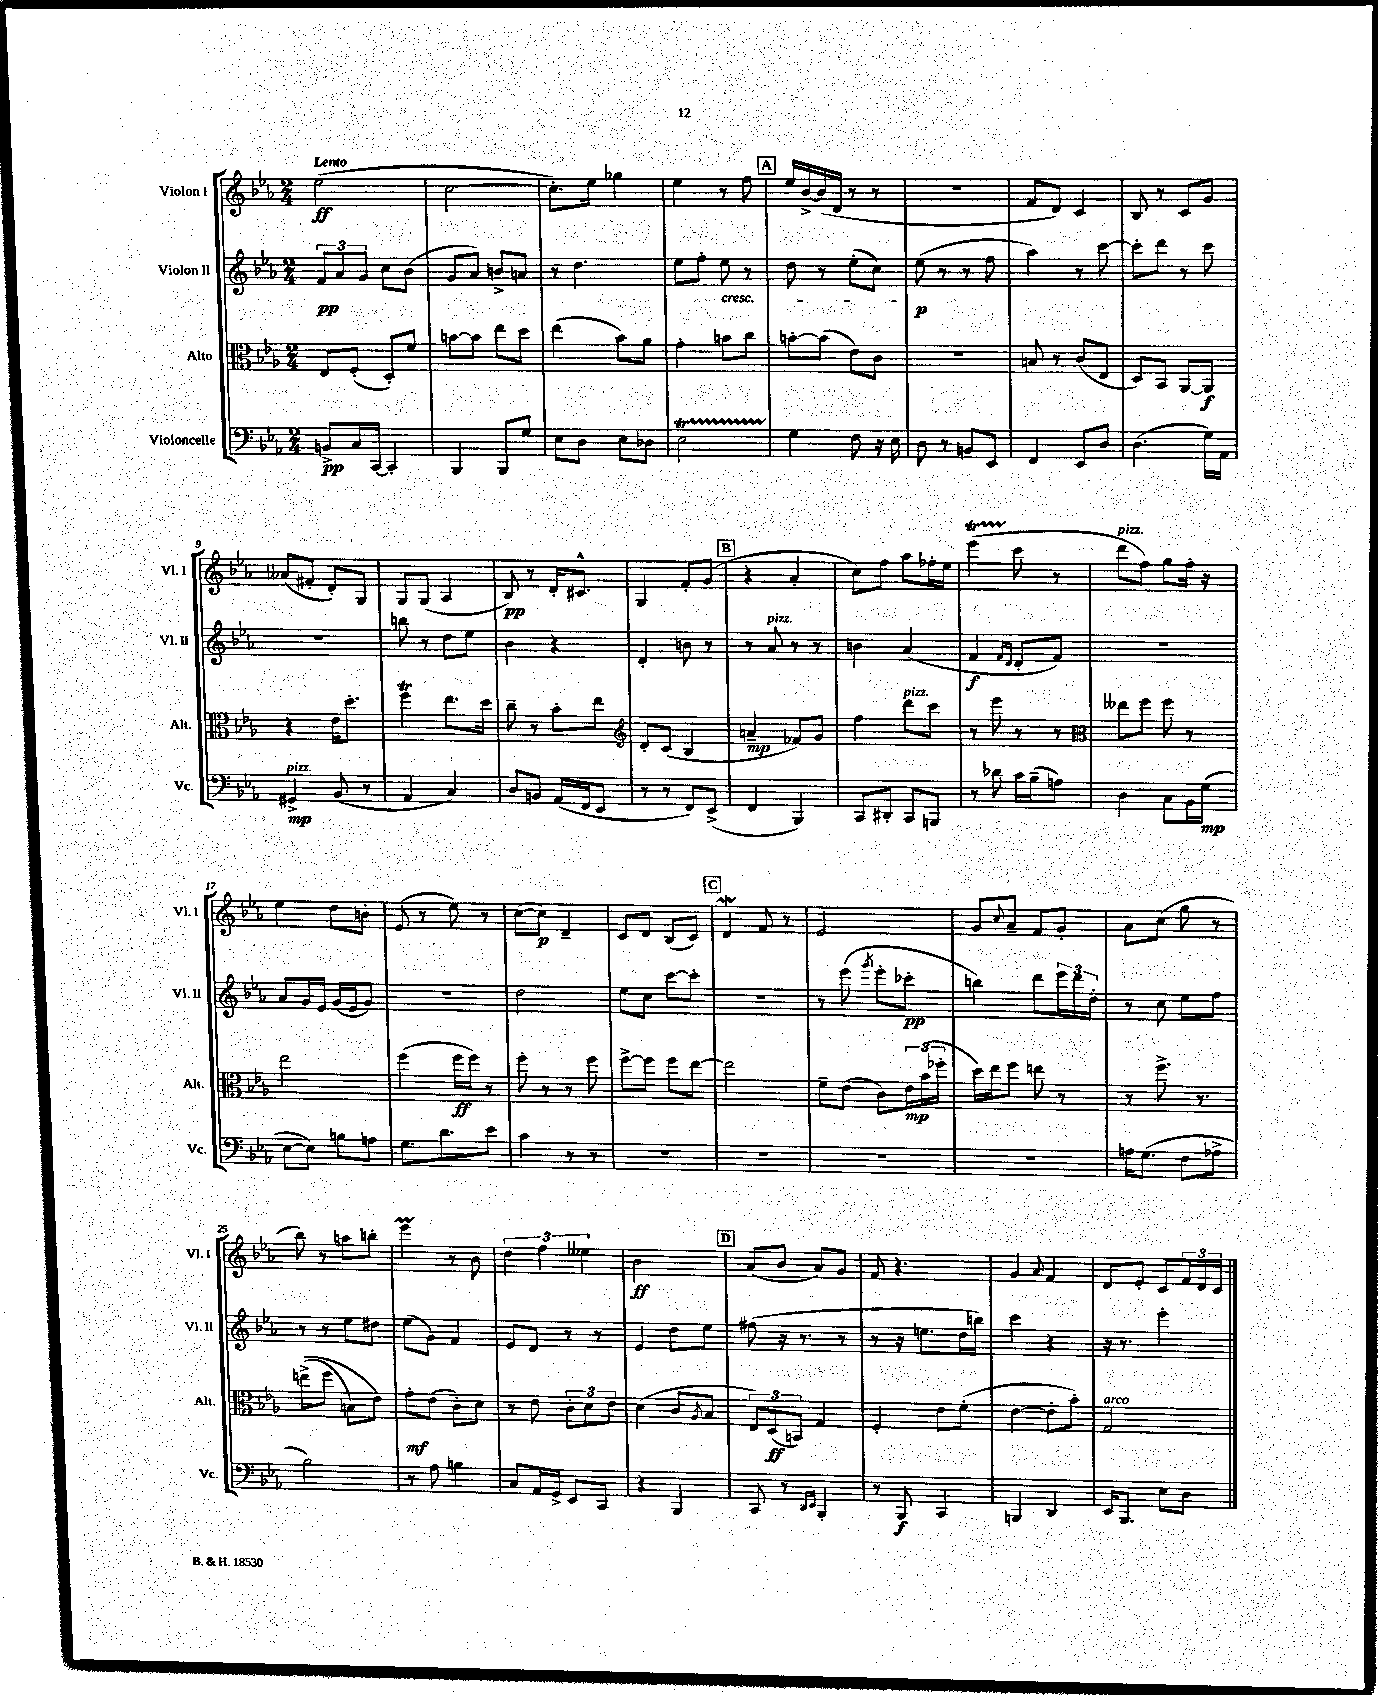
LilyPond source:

<<
\new StaffGroup <<
\new Staff = "s0" \with { instrumentName = "Violon I" shortInstrumentName = "Vl. I" } {
    \clef treble \key ees \major \numericTimeSignature \time 2/4 \tempo "Lento"
    ees''2\ff( |
    c''2~ |
    c''8.-.) ees''16 ges''4 |
    ees''4 r8 f''8 |
    \mark \markup { \box "A" } ees''16 bes'16~-> bes'16( d'16 r8 r8 |
    R2 |
    f'8 d'8) c'4 |
    bes8 r8 c'8 g'8 |
    aeses'8( fis'8-. d'8-.) g8 |
    g8 g8( aes4 |
    bes8\pp) r8 d'16-. cis'8.-^ |
    g4 f'8-. g'8( |
    \mark \markup { \box "B" } r4 aes'4-. |
    c''8) f''8 aes''8 fes''16-. ees''16 |
    ees'''4\startTrillSpan( c'''8\stopTrillSpan r8 |
    d'''8^\markup { \italic "pizz." } f''8) g''8 f''16-. r16 |
    ees''4 d''8 b'8-. |
    ees'8( r8 ees''8) r8 |
    c''8~( c''8\p) d'4-- |
    c'8 d'8 bes8( c'8) |
    \mark \markup { \box "C" } d'4\mordent f'8 r8 |
    ees'2 |
    g'8 \appoggiatura { c''8 } aes'8-- f'8 g'8-. |
    aes'8 c''8( g''8 r8 |
    bes''8) r8 a''8 b''8-. |
    ees'''4\prall r8 bes'8 |
    \tuplet 3/2 { d''4 f''4 eeses''4 } |
    bes'2\ff |
    \mark \markup { \box "D" } aes'8( bes'8 aes'8) g'8 |
    f'8 r4. |
    g'4 \appoggiatura { aes'8 } f'4 |
    d'8 ees'8-. c'8 \tuplet 3/2 { f'16 d'16 c'16 } \bar "|." |
}
\new Staff = "s1" \with { instrumentName = "Violon II" shortInstrumentName = "Vl. II" } {
    \clef treble \key ees \major \numericTimeSignature \time 2/4
    \tuplet 3/2 { f'8\pp aes'8 g'8 } c''8 bes'8( |
    g'8 aes'8) b'8-> a'8 |
    r8 d''4. |
    ees''8 f''8-. ees''8\cresc r8 |
    \mark \markup { \box "A" } d''8 r8 ees''8-.( c''8) |
    ees''8\p\!( r8 r8 f''8 |
    aes''4) r8 c'''8~ |
    c'''8-. d'''8 r8 c'''8 |
    R2 |
    b''8 r8 d''8 ees''8 |
    bes'4 r4 |
    d'4-. b'8 r8 |
    \mark \markup { \box "B" } r8 aes'8^\markup { \italic "pizz." } r8 r8 |
    b'4 aes'4( |
    f'4\f \grace { f'16 d'16 } d'8-. f'8) |
    r2 |
    aes'8 g'16 ees'16 g'16( ees'16 g'8) |
    R2 |
    d''2 |
    ees''8 c''8 c'''8~ c'''8-. |
    \mark \markup { \box "C" } r2 |
    r8 ees'''8( \acciaccatura { g'''8 } ees'''8-. ces'''8-.\pp |
    b''4) d'''8 \tuplet 3/2 { ees'''16 d'''16 d''16-. } |
    r8 c''8 ees''8 f''8 |
    r8 r8 ees''8 dis''8 |
    ees''8( g'8) f'4 |
    ees'8 d'8 r8 r8 |
    ees'4 d''8 ees''8 |
    \mark \markup { \box "D" } fis''8( r16 r8. r8 |
    r8 r16 e''8. d''16 b''16) |
    c'''4 r4 |
    r16 r8. ees'''4-. \bar "|." |
}
\new Staff = "s2" \with { instrumentName = "Alto" shortInstrumentName = "Alt." } {
    \clef alto \key ees \major \numericTimeSignature \time 2/4
    ees8 f8-.( d8-.) f'8 |
    b'8~ b'8 ees''8 d''8 |
    ees''4( bes'8) aes'8 |
    g'4-. b'8 c''8 |
    \mark \markup { \box "A" } b'8~-. b'8( ees'8) c'8 |
    r2 |
    b8 r8 c'8( ees8 |
    d8) bes,8 aes,8~ aes,8\f |
    r4 ees'16 d''8.-. |
    f''4\trill ees''8. d''16 |
    c''8-- r8 bes'8-. ees''8 |
    \clef treble d'8-. c'8( bes4 |
    \mark \markup { \box "B" } a'4--\mp fes'8) g'8 |
    f''4 d'''8^\markup { \italic "pizz." } c'''8 |
    r8 ees'''8 r8 r8 |
    \clef alto eeses''8 f''8 f''8 r8 |
    ees''2 |
    f''4( f''16\ff f''16) r8 |
    f''8-. r8 r8 f''8 |
    f''8~-> f''8 f''8 ees''8~ |
    \mark \markup { \box "C" } ees''2 |
    f'8-- ees'8( c'8) \tuplet 3/2 { ees'16\mp bes'16( fes''16-. } |
    d''16) ees''16 f''8 e''8 r8 |
    r8 f''8.-> r8. |
    e''8->(\( f''8 b8) ees'8\) |
    g'8-.\mf ees'8( c'8-.) d'8 |
    r8 ees'8 \tuplet 3/2 { c'8-. d'8 ees'8 } |
    d'4( c'8 \acciaccatura { aes8 } bes8 |
    \mark \markup { \box "D" } \tuplet 3/2 { ees8) d8\ff( b,8) } g4 |
    f4-. ees'8 f'8-.( |
    ees'4~ ees'8-. bes'8-.) |
    g2^\markup { \italic "arco" } \bar "|." |
}
\new Staff = "s3" \with { instrumentName = "Violoncelle" shortInstrumentName = "Vc." } {
    \clef bass \key ees \major \numericTimeSignature \time 2/4
    b,8->\pp c16 c,16~ c,4-. |
    bes,,4 bes,,8 g8 |
    ees8 d8 ees8 des8 |
    ees2\startTrillSpan |
    \mark \markup { \box "A" } g4\stopTrillSpan f8 r16 ees16 |
    d8 r8 b,8 ees,8 |
    f,4 ees,8 d8 |
    d4.( g16) aes,16 |
    gis,4->\mp^\markup { \italic "pizz." } bes,8( r8 |
    aes,4 c4) |
    d8 b,8 aes,16( f,16 ees,8 |
    r8 r8 f,8) ees,8->( |
    \mark \markup { \box "B" } f,4 bes,,4) |
    c,8 dis,8-. c,8 b,,8 |
    r8 des'8 c'16 bes16--( a8) |
    d4 c8 bes,16 g16\mp( |
    ees8~ ees8) b8 a8 |
    g8. d'8. ees'8 |
    c'4 r8 r8 |
    R2 |
    \mark \markup { \box "C" } R2 |
    R2 |
    R2 |
    a16 g8.( f8 aes8-> |
    bes2) |
    r8 aes8 b4 |
    c8 aes,16 g,16-> ees,8 c,8 |
    r4 bes,,4 |
    \mark \markup { \box "D" } c,8 r8 \grace { d,16 ees,16 } bes,,4-. |
    r8 bes,,8\f c,4 |
    b,,4 d,4 |
    ees,16 bes,,8. ees8 d8 \bar "|." |
}
>>
>>
